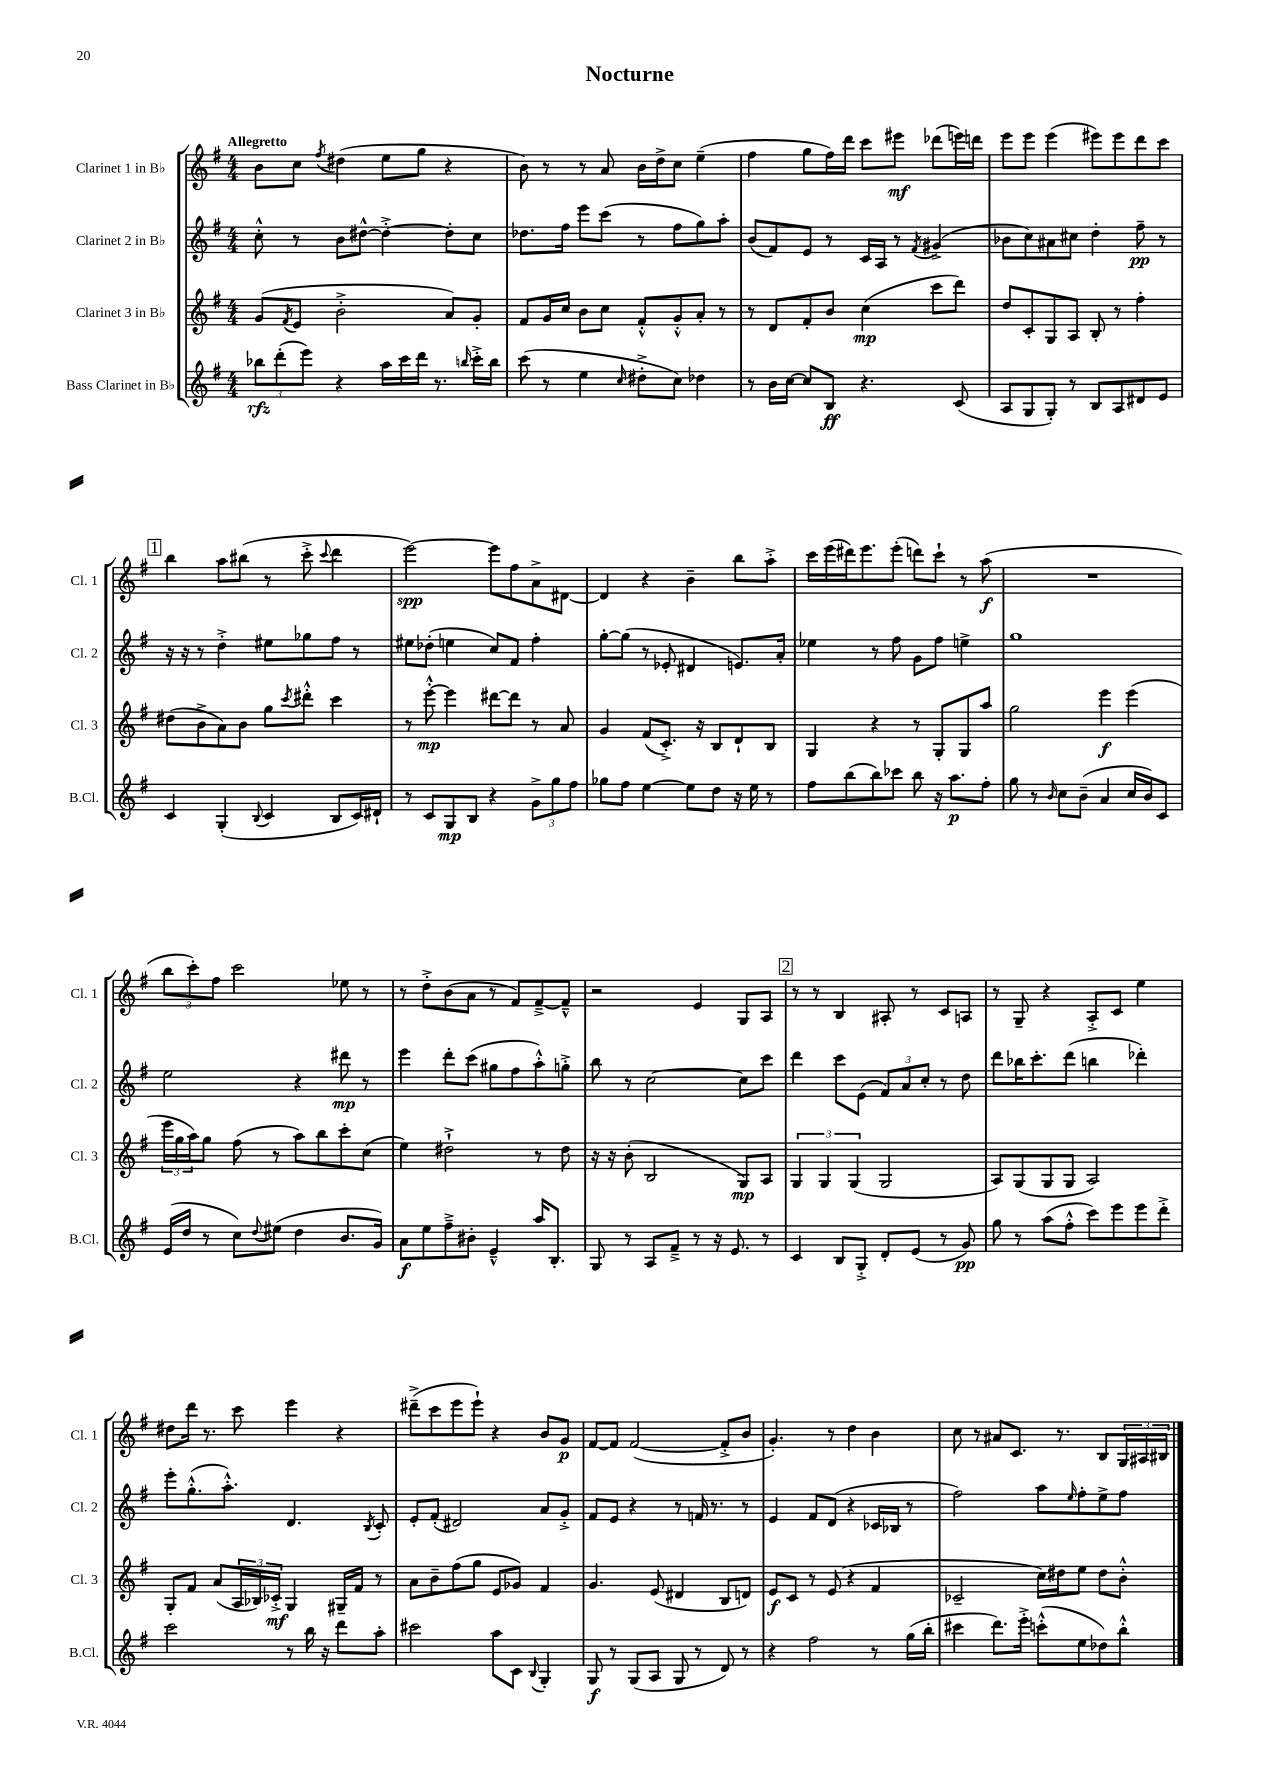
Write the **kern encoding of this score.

**kern	**kern	**kern	**kern
*staff4	*staff3	*staff2	*staff1
*clefG2	*clefG2	*clefG2	*clefG2
*k[f#]	*k[f#]	*k[f#]	*k[f#]
*M4/4	*M4/4	*M4/4	*M4/4
12bb-	(8g	8cc'^^	8b
(12ddd'	.	.	.
.	8qf#	.	.
.	8e	8r	8cc
12eee)	.	.	.
.	.	.	8qff#
4r	2b'^	8b	(4dd#
.	.	[8dd#^^	.
16aa	.	4dd#'^_	8ee
16ccc	.	.	.
16ddd	.	.	8gg
8.r	.	.	.
.	8a)	8dd#']	4r
16qqbb	.	.	.
16ccc'^	8g'	8cc	.
16bb	.	.	.
=	=	=	=
(8ccc	8f#	8.dd-	8b)
8r	16g	.	8r
.	16cc	16ff#	.
4ee	8b	8eee	8r
.	8cc	(8ccc	8a
16qqcc	.	.	.
8dd#'^	8f#'^^	8r	16b
.	.	.	16dd^
8cc)	8g'^^	8ff#	8cc
4dd-	8a'	8gg)	(4ee~
.	8r	8aa'	.
=	=	=	=
8r	8r	(8b	4ff#
16b	8d	8f#)	.
[16cc	.	.	.
8cc]	8f#'	8e	8gg
8B	8b	8r	16ff#)
.	.	.	16ddd
4.r	(4cc	16c	8ccc
.	.	16A	.
.	.	8r	8eee#
.	.	8qf#	.
.	8ccc	(4g#^	(8ddd-
(8c	8ddd)	.	16eee)
.	.	.	16ddd
=	=	=	=
8A	8dd	8b-	8eee
8G	8c'	8cc)	8eee
8G')	8G	8a#	(4eee
8r	8A	8cc#	.
8B	8B'	4dd'	8eee#)
8A	8r	.	8eee#
8d#	4ff#'	8ff#~	8ddd
8e	.	8r	8ccc
=	=	=	=
4c	(8dd#	16r	4bb
.	.	16r	.
.	8b^	8r	.
(4G'	8a)	4dd'^	8aa
.	8b	.	(8bb#
8qqB	.	.	.
4c	8gg	8ee#	8r
.	8qccc	.	.
.	8ddd#'^^	8gg-	8ccc'^
.	.	.	8qqccc
8B	4ccc	8ff#	4ddd
16c)	.	8r	.
16d#`	.	.	.
=	=	=	=
8r	8r	8ee#	[2eee)
8c	[8eee'^^	(8dd-'	.
8G	4eee]	4ee	.
8B	.	.	.
4r	[8ddd#	8cc)	8eee]
.	8ddd#]	8f#	8ff#
12g^	8r	4ff#'	8a^
12gg	.	.	.
.	8a	.	[8d#
12ff#	.	.	.
=	=	=	=
8gg-	4g	[8gg'	4d#]
8ff#	.	(8gg]	.
[4ee	(8f#	8r	4r
.	8.c'^)	8e-'	.
8ee]	.	4d#	4b~
.	16r	.	.
8dd	8B	.	.
16r	8d`	8.e)	8bb
16ee	.	.	.
8r	8B	.	8aa'^
.	.	16a'	.
=	=	=	=
8ff#	4G	4ee-	16ccc
.	.	.	(16eee
(8bb	.	.	16ddd#)
.	.	.	8.eee
8bb)	4r	8r	.
8ccc-	.	8ff#	(8eee'
8bb	8r	8g	8ddd)
16r	8G'	8ff#	8ccc`
8.aa	.	.	.
.	8G	4ee^	8r
8ff#'	8aa	.	(8aa
=	=	=	=
8gg	2gg	1gg	1r
8r	.	.	.
16qqb	.	.	.
8cc	.	.	.
(8b~	.	.	.
4a	4eee	.	.
16cc	(4eee	.	.
16b)	.	.	.
8c	.	.	.
=	=	=	=
(16e	24eee	2ee	12bb
.	24gg	.	.
16dd	.	.	.
.	24aa)	.	12ccc')
8r	8gg	.	.
.	.	.	12ff#
8cc)	(8ff#	.	2ccc
8qqdd	.	.	.
(8ee#	8r	.	.
4dd	8aa)	4r	.
.	8bb	.	.
8.b	8ccc'	8ddd#	8ee-
.	(8cc	8r	8r
16g)	.	.	.
=	=	=	=
8a	4ee)	4eee	8r
8ee	.	.	8dd'^
8ff#~^	2dd#`^	8ddd'	(8b
8b#'	.	(8ccc	8a
4e~^^	.	8gg#	8r
.	.	8ff#	8f#)
16aa	8r	8aa'^^)	[8f#~^
8.B'	.	.	.
.	8dd#	8gg'^	8f#~^^]
=	=	=	=
8G	16r	8bb	2r
.	16r	.	.
8r	(8b'	8r	.
8A	2B	[2cc	.
8f#~^	.	.	.
8r	.	.	4e
16r	.	.	.
8.e	.	.	.
.	8G)	8cc]	8G
8r	8A	8ccc	8A
=	=	=	=
4c	6G	4ddd	8r
.	.	.	8r
.	6G	.	.
8B	.	8ccc	4B
.	(6G	.	.
8G'^	.	(8e	.
8d'	2G	12f#)	8A#'
.	.	12a	.
(8e	.	.	8r
.	.	12cc'	.
8r	.	8r	8c
8g)	.	8dd	8A
=	=	=	=
8gg	8A)	8ddd	8r
8r	(8G	16bb-	8G~
.	.	8.ccc'	.
(8aa	8G	.	4r
8ff#'^^	8G	(8ddd	.
8ccc)	2A)	4bb	8A'^
8eee	.	.	8c
8eee	.	4ddd-')	4ee
8ddd'^	.	.	.
=	=	=	=
2ccc	8G'	8eee'	8dd#
.	8f#	(8.gg'^^	16ddd
.	.	.	8.r
.	(8a	.	.
.	.	8.aa'^^)	.
.	24A	.	8ccc
.	24B-)	.	.
.	24c-'^	.	.
8r	4G	4.d	4eee
16bb	.	.	.
16r	.	.	.
8ddd	16G#~	.	4r
.	16f#	.	.
.	.	8qB	.
8aa'	8r	8c'	.
=	=	=	=
2ccc#	8a	8e'	(8ddd#~^
.	8b~	(8f#'	8ccc
.	(8ff#	2d#)	8eee
.	8gg	.	8eee`)
8aa	8e	.	4r
8c	8g-)	.	.
8qqB	.	.	.
4G'	4f#	8a	8b
.	.	8g'^	8g
=	=	=	=
8G	4.g	8f#	[8f#
8r	.	8e	8f#]
(8G	.	4r	([2f#
8A	(8e	.	.
8G	4d#	8r	.
8r	.	16f	.
.	.	8.r	.
8d)	8B	.	8f#'^]
8r	8d)	8r	8b
=	=	=	=
4r	8e	4e	4.g')
.	8c	.	.
2ff#	8r	8f#	.
.	(8e	(8d	8r
.	4r	4r	4dd
8r	4f#	16c-	4b
.	.	16B-	.
(16gg	.	8r	.
16bb'	.	.	.
=	=	=	=
4ccc#	2c-~	2ff#)	8cc
.	.	.	8r
8.ddd)	.	.	8a#
.	.	.	8.c
16eee'^	.	.	.
(8ccc'^^	16cc)	8aa	.
.	16dd#	.	8.r
.	.	16qqee	.
8ee	8ee	8ff#'	.
8dd-)	8dd#	8ee^	8B
8bb'^^	8b'^^	8ff#	24G
.	.	.	24A#
.	.	.	24B#
==	==	==	==
*-	*-	*-	*-
